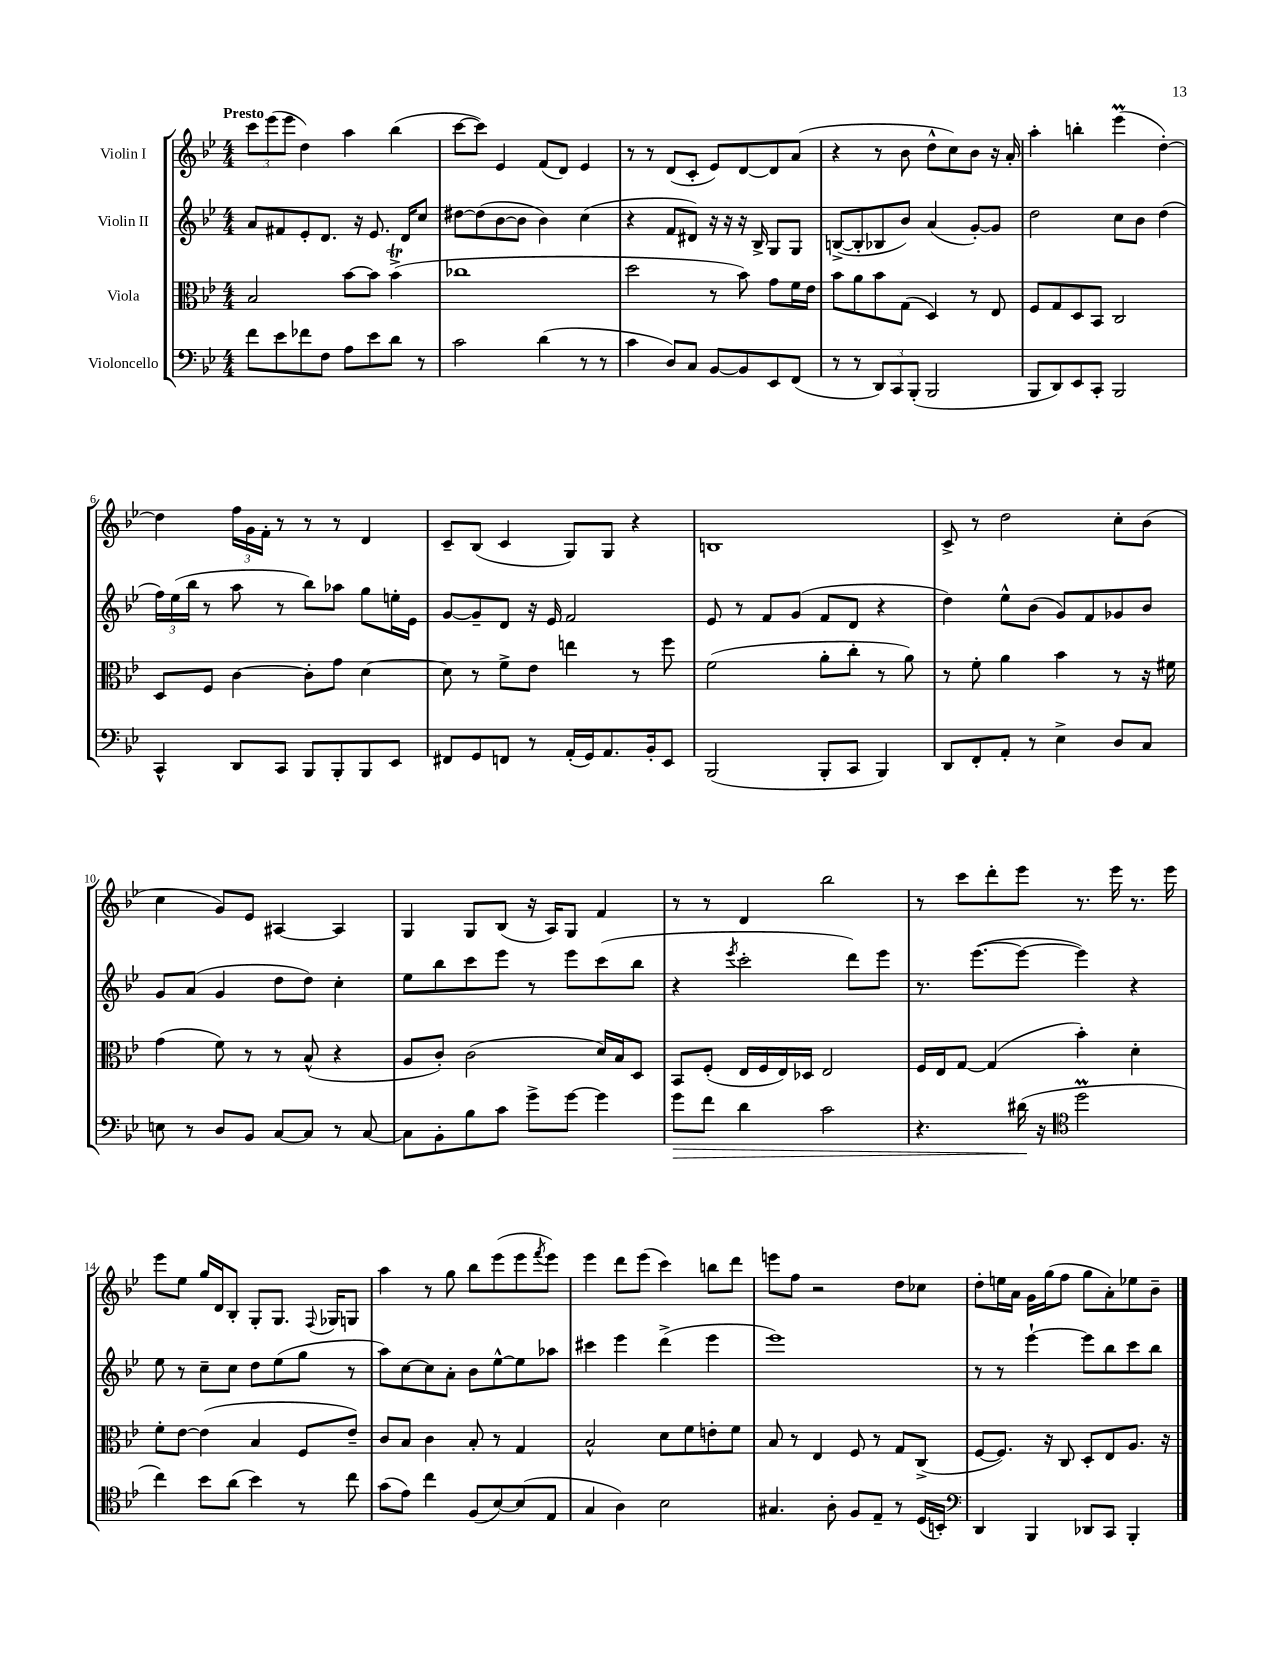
<<
\new StaffGroup <<
\new Staff = "s0" \with { instrumentName = "Violin I" } {
    \clef treble \key bes \major \numericTimeSignature \time 4/4 \tempo "Presto"
    \tuplet 3/2 { c'''8 ees'''8( ees'''8 } d''4) a''4 bes''4( |
    c'''8~ c'''8) ees'4 f'8( d'8) ees'4 |
    r8 r8 d'8( c'8-. ees'8) d'8~ d'8 a'8( |
    r4 r8 bes'8 d''8-^ c''8) bes'8 r16 a'16-. |
    a''4-. b''4-. ees'''4\prall( d''4~-.) |
    d''4 \tuplet 3/2 { f''16 g'16 f'16-. } r8 r8 r8 d'4 |
    c'8-- bes8( c'4 g8) g8 r4 |
    b1 |
    c'8-> r8 d''2 c''8-. bes'8( |
    c''4 g'8) ees'8 ais4~ ais4 |
    g4 g8 bes8( r16 a16) g8 f'4 |
    r8 r8 d'4 bes''2 |
    r8 c'''8 d'''8-. ees'''8 r8. ees'''16 r8. ees'''16 |
    ees'''8 ees''8 g''16 d'16 bes8-. g8-. g8. \appoggiatura { f8 } ges16 g8 |
    a''4 r8 g''8 bes''8 ees'''8( ees'''8 \acciaccatura { f'''8 } ees'''8) |
    ees'''4 d'''8 ees'''8( c'''4) b''8 d'''8 |
    e'''8 f''8 r2 d''8 ces''8 |
    d''8-. e''16 a'16 g'16 g''16( f''8 g''8 a'8-.) ees''8 bes'8-- \bar "|." |
}
\new Staff = "s1" \with { instrumentName = "Violin II" } {
    \clef treble \key bes \major \numericTimeSignature \time 4/4
    a'8 fis'8 ees'8-. d'8. r16 ees'8. d'16 c''8 |
    dis''8~ dis''8( bes'8~ bes'8 bes'4) c''4( |
    r4 f'8 dis'8) r16 r16 r16 bes16-> g8 g8 |
    b8~->( b8-. bes8 bes'8) a'4( g'8~-.) g'8 |
    d''2 c''8 bes'8 d''4( |
    \tuplet 3/2 { f''16) ees''16( bes''16 } r8 a''8 r8 bes''8) aes''8 g''8 e''16-. ees'16 |
    g'8~ g'8-- d'8 r16 ees'16 f'2 |
    ees'8 r8 f'8 g'8( f'8 d'8 r4 |
    d''4) ees''8-^ bes'8( g'8) f'8 ges'8 bes'8 |
    g'8 a'8( g'4 d''8 d''8) c''4-. |
    ees''8 bes''8 c'''8 ees'''8 r8 ees'''8 c'''8( bes''8 |
    r4 \acciaccatura { ees'''8 } c'''2-. d'''8) ees'''8 |
    r8. ees'''8.~( ees'''8~ ees'''4) r4 |
    ees''8 r8 c''8-- c''8 d''8 ees''8( g''8 r8 |
    a''8) c''8~ c''8 a'8-. bes'8 ees''8~-^ ees''8 aes''8 |
    cis'''4 ees'''4 d'''4->( ees'''4 |
    ees'''1) |
    r8 r8 ees'''4~-! ees'''8 bes''8 c'''8 bes''8 \bar "|." |
}
\new Staff = "s2" \with { instrumentName = "Viola" } {
    \clef alto \key bes \major \numericTimeSignature \time 4/4
    bes2 bes'8~ bes'8 bes'4->\trill( |
    ces''1 |
    d''2 r8 bes'8) g'8 f'16 ees'16 |
    bes'8 a'8 bes'8 g8( d4) r8 ees8 |
    f8 g8 d8 bes,8 c2 |
    d8 f8 c'4~ c'8-. g'8 d'4~ |
    d'8 r8 f'8-> ees'8 e''4 r8 f''8 |
    f'2( a'8-. c''8-. r8 a'8) |
    r8 f'8-. a'4 bes'4 r8 r16 fis'16 |
    g'4( f'8) r8 r8 bes8-^( r4 |
    a8 c'8-.) c'2( d'16) bes16 d8 |
    bes,8 f8-.( ees16 f16 ees16) des16 ees2 |
    f16 ees16 g8~ g4( bes'4-.) d'4-. |
    f'8-. ees'8~ ees'4( bes4 f8 ees'8--) |
    c'8 bes8 c'4 bes8-. r8 g4 |
    bes2-^ d'8 f'8 e'8-. f'8 |
    bes8 r8 ees4 f8 r8 g8 c8->( |
    f8~ f8.) r16 c8 d8-. ees8 a8. r16 \bar "|." |
}
\new Staff = "s3" \with { instrumentName = "Violoncello" } {
    \clef bass \key bes \major \numericTimeSignature \time 4/4
    f'8 ees'8 fes'8 f8 a8 ees'8 d'8 r8 |
    c'2 d'4( r8 r8 |
    c'4 d8) c8 bes,8~ bes,8 ees,8 f,8( |
    r8 r8 \tuplet 3/2 { d,8) c,8 bes,,8-.( } bes,,2 |
    bes,,8 d,8) ees,8 c,8-. bes,,2 |
    c,4-^ d,8 c,8 bes,,8 bes,,8-. bes,,8 ees,8 |
    fis,8 g,8 f,8 r8 a,16-.( g,16) a,8. bes,16-. ees,8 |
    bes,,2( bes,,8-. c,8 bes,,4) |
    d,8 f,8-. a,8-. r8 ees4-> d8 c8 |
    e8 r8 d8 bes,8 c8~ c8 r8 c8~ |
    c8 bes,8-. bes8 c'8 g'8-> g'8~ g'4 |
    g'8\> f'8 d'4 c'2 |
    r4. dis'16\!( r16 \clef tenor d''2\prall |
    c''4) bes'8 a'8( bes'4) r8 c''8 |
    g'8( ees'8) c''4 f8( bes8~) bes8( ees8 |
    g4 a4) bes2 |
    gis4. a8-. f8 ees8-- r8 d16( b,16-.) |
    \clef bass d,4 bes,,4 des,8 c,8 bes,,4-. \bar "|." |
}
>>
>>
